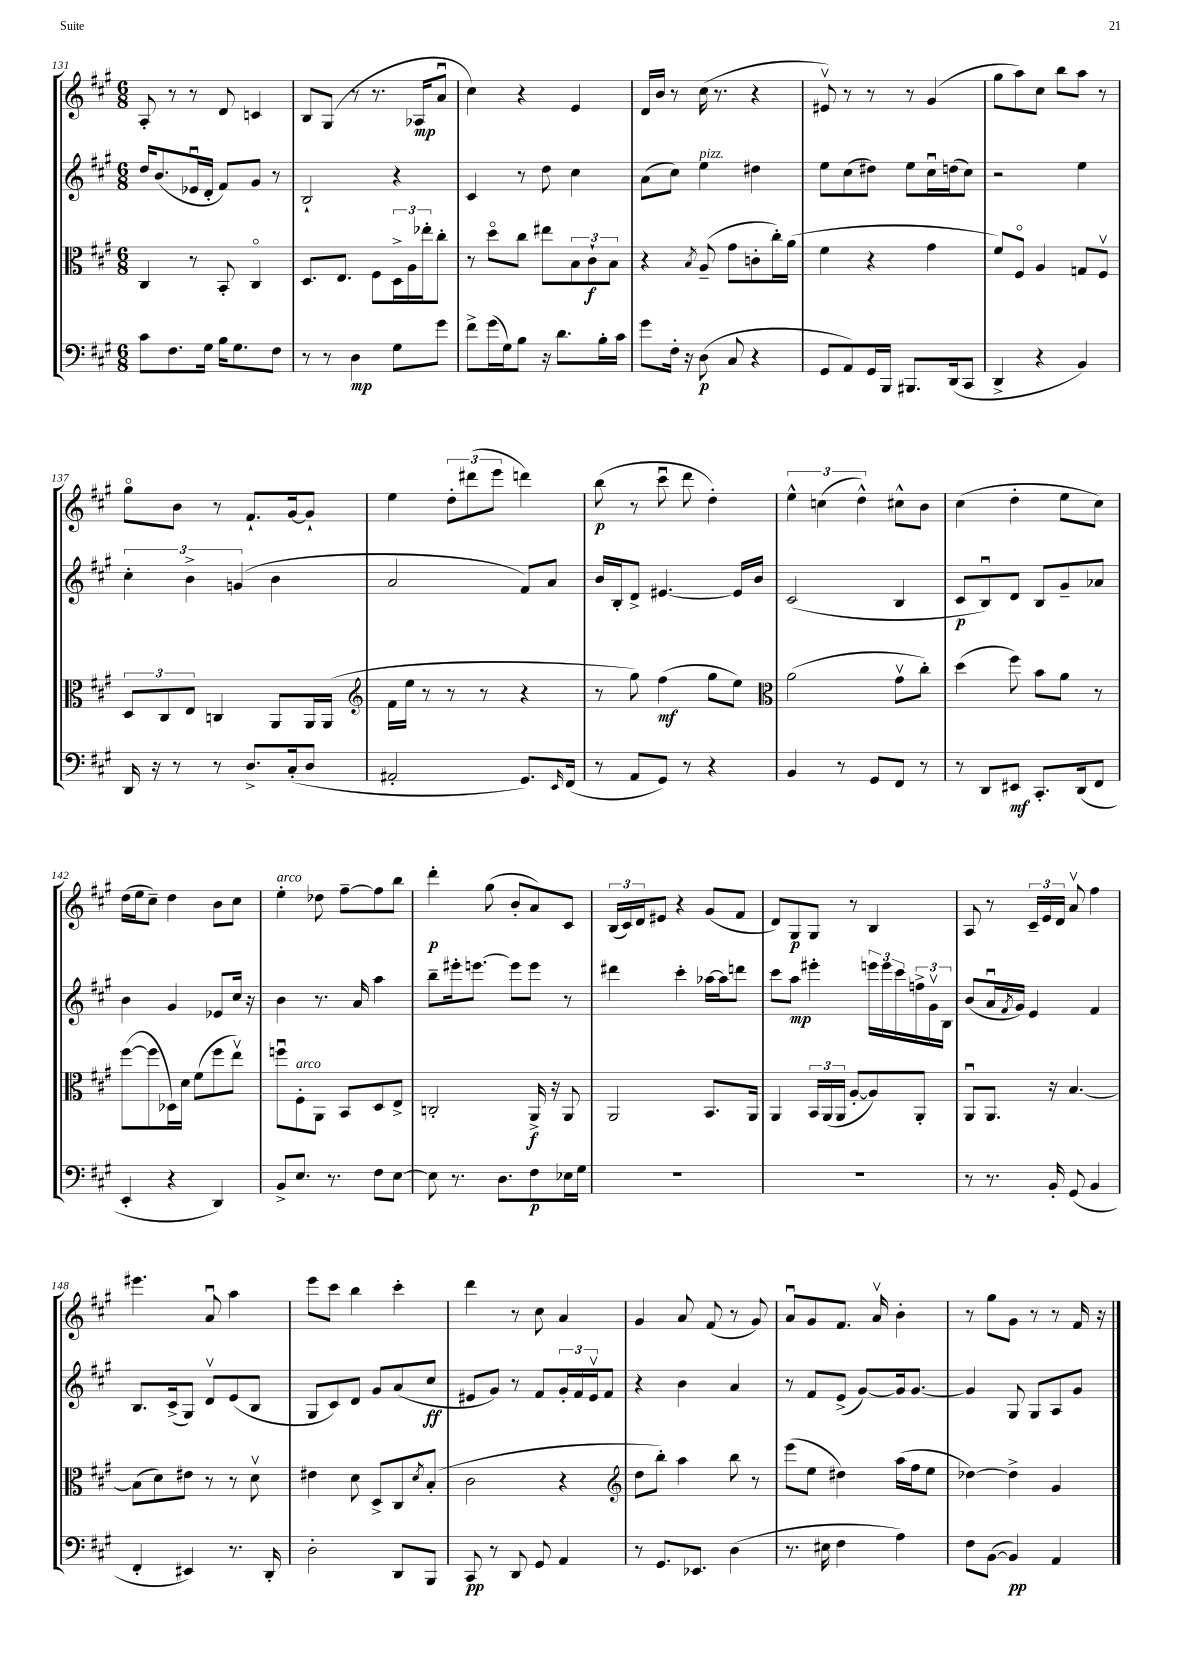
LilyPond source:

<<
\new StaffGroup <<
\new Staff = "s0" {
    \clef treble \key a \major \numericTimeSignature \time 6/8
    a8-. r8 r8 d'8 c'4 |
    b8 gis8( r8 r8. aes16\mp a'8\downbow |
    cis''4) r4 e'4 |
    d'16 b'16 r8 cis''16( r8. r4 |
    eis'8\upbow) r8 r8 r8 gis'4( |
    gis''8 a''8) cis''8 b''8 a''8 r8 |
    gis''8\flageolet b'8 r8 fis'8.-! gis'16~ gis'8-! |
    e''4 \tuplet 3/2 { d''8-. dis'''8( e'''8 } d'''4) |
    b''8\p( r8 cis'''8\downbow d'''8 d''4-.) |
    \tuplet 3/2 { e''4-^ c''4( d''4-^) } cis''8-^ b'8 |
    cis''4( d''4-. e''8 cis''8) |
    d''16( e''16 cis''8--) d''4 b'8 cis''8 |
    e''4-.^\markup { \italic "arco" } des''8 fis''8~-- fis''8 b''8 |
    d'''4-.\p gis''8( b'8-. a'8) cis'8 |
    \tuplet 3/2 { b16( cis'16) d'16 } eis'8 r4 gis'8( fis'8 |
    d'8) gis8\p gis8 r8 b4 |
    a8 r8 \tuplet 3/2 { cis'16-- e'16 d'16 } a'8\upbow fis''4 |
    eis'''4. a'8\downbow a''4 |
    e'''8 cis'''8 b''4 cis'''4-. |
    d'''4 r8 cis''8 a'4 |
    gis'4 a'8 fis'8( r8 gis'8) |
    a'8\downbow gis'8 fis'8. a'16\upbow b'4-. |
    r8 gis''8 gis'8 r8 r8 fis'16 r16 \bar "|." |
}
\new Staff = "s1" {
    \clef treble \key a \major \numericTimeSignature \time 6/8
    d''16 b'8.( ees'16\downbow d'16-. fis'8) gis'8 r8 |
    b2-! r4 |
    cis'4 r8 d''8 cis''4 |
    a'8( cis''8) e''4^\markup { \italic "pizz." } dis''4 |
    e''8 cis''8( dis''8) e''8 cis''16\downbow d''16( cis''8) |
    r2 e''4 |
    \tuplet 3/2 { cis''4-. b'4-> g'4( } b'4 |
    a'2 fis'8) a'8 |
    b'16 b16-. d'8-> eis'4.~ eis'16 b'16 |
    cis'2( b4 |
    cis'8\p b8\downbow) d'8 b8 gis'8-- aes'8 |
    b'4 gis'4 ees'8 cis''16 r16 |
    b'4 r8. a'16 a''4 |
    b''8-- eis'''16-. e'''8.~ e'''8 e'''8 r8 |
    dis'''4 cis'''4-. aes''16~ aes''16 d'''8 |
    cis'''8 a''8\mp eis'''4-. \tuplet 3/2 { e'''16 e'''16 cis'''16 } \tuplet 3/2 { f''16-> gis'16\upbow b16 } |
    b'8( a'16\downbow \acciaccatura { fis'8 } gis'16) e'4 fis'4 |
    b8. cis'16->( gis8) d'8\upbow e'8( b8 |
    gis8 cis'8) d'8 gis'8 a'8( cis''8\ff |
    eis'8 gis'8) r8 fis'8 \tuplet 3/2 { gis'16-. fis'16 eis'16\upbow } fis'8 |
    r4 b'4 a'4 |
    r8 fis'8 e'8->( gis'8~) gis'16 gis'8.~ |
    gis'4 gis8 gis8 a8 gis'8 \bar "|." |
}
\new Staff = "s2" {
    \clef alto \key a \major \numericTimeSignature \time 6/8
    cis4 r8 b,8-. cis4\flageolet |
    d8. e8. fis8 \tuplet 3/2 { d16-> a16 ees''16-. } cis''8-. |
    r8 d''8\flageolet cis''8 eis''8 \tuplet 3/2 { b8 cis'8-!\f b8 } |
    r4 \acciaccatura { b8 } a8--( gis'8 c'8-. cis''16-.) a'16( |
    fis'4 r4 gis'4 |
    fis'8) fis8\flageolet a4 g8 fis8\upbow |
    \tuplet 3/2 { d8 cis8 e8 } c4 a,8 a,16 a,16( |
    \clef treble fis'16 e''16 r8 r8 r8 r4 |
    r8 gis''8) fis''4\mf( gis''8 e''8) |
    \clef alto a'2( gis'8\upbow cis''8-.) |
    d''4( fis''8) b'8 a'8 r8 |
    fis''8~( fis''8 des16) d'16 fis'8( fis''8 e''8\upbow) |
    f''8\downbow fis8-.^\markup { \italic "arco" } a,8 b,8 d8 e8-> |
    c2-. a,16->\f r16 a,8 |
    a,2 b,8. a,16 |
    a,4 \tuplet 3/2 { b,16 a,16( a,16 } a8~-. a8) a,8-. |
    a,8\downbow a,8. r16 b4.~ |
    b8( d'8) eis'8 r8 r8 d'8\upbow |
    eis'4 d'8 d8-> cis8 \acciaccatura { d'8 } b8-.( |
    cis'2 r4 |
    \clef treble d''8 b''8-.) a''4 b''8 r8 |
    e'''8( e''8 dis''4) a''16( fis''16 e''8 |
    des''4~) des''4-> gis'4 \bar "|." |
}
\new Staff = "s3" {
    \clef bass \key a \major \numericTimeSignature \time 6/8
    cis'8 fis8. gis16 b16 gis8. fis8 |
    r8 r8 d4\mp gis8 gis'8 |
    fis'8-> gis'16( gis16) b8 r16 d'8. b16-. cis'16 |
    gis'8 fis16-. r16 d8\p( cis8 r4 |
    gis,8 a,8) gis,16 b,,16 bis,,8. d,16( cis,8 |
    d,4-> r4 b,4) |
    d,16 r16 r8 r8 d8.-> cis16-.( d8 |
    ais,2-. gis,8.) \grace { e,16 } fis,16( |
    r8 a,8 gis,8) r8 r4 |
    b,4 r8 gis,8 fis,8 r8 |
    r8 d,8 eis,8\mf cis,8.-. d,16( fis,8 |
    e,4-. r4 d,4) |
    b,8-> e8. r8. fis8 e8~ |
    e8 r8. d8. fis8\p ees16 gis16 |
    R2. |
    R2. |
    r8 r8. b,16-. gis,8( b,4 |
    fis,4-. eis,4) r8. d,16-. |
    d2-. d,8 b,,8 |
    cis,8\pp r8 d,8 gis,8 a,4 |
    r8 gis,8. ees,8. d4( |
    r8. eis16 fis4 a4) |
    fis8 b,8~( b,4\pp) a,4 \bar "|." |
}
>>
>>
\layout { \context { \Score currentBarNumber = #131 } }
